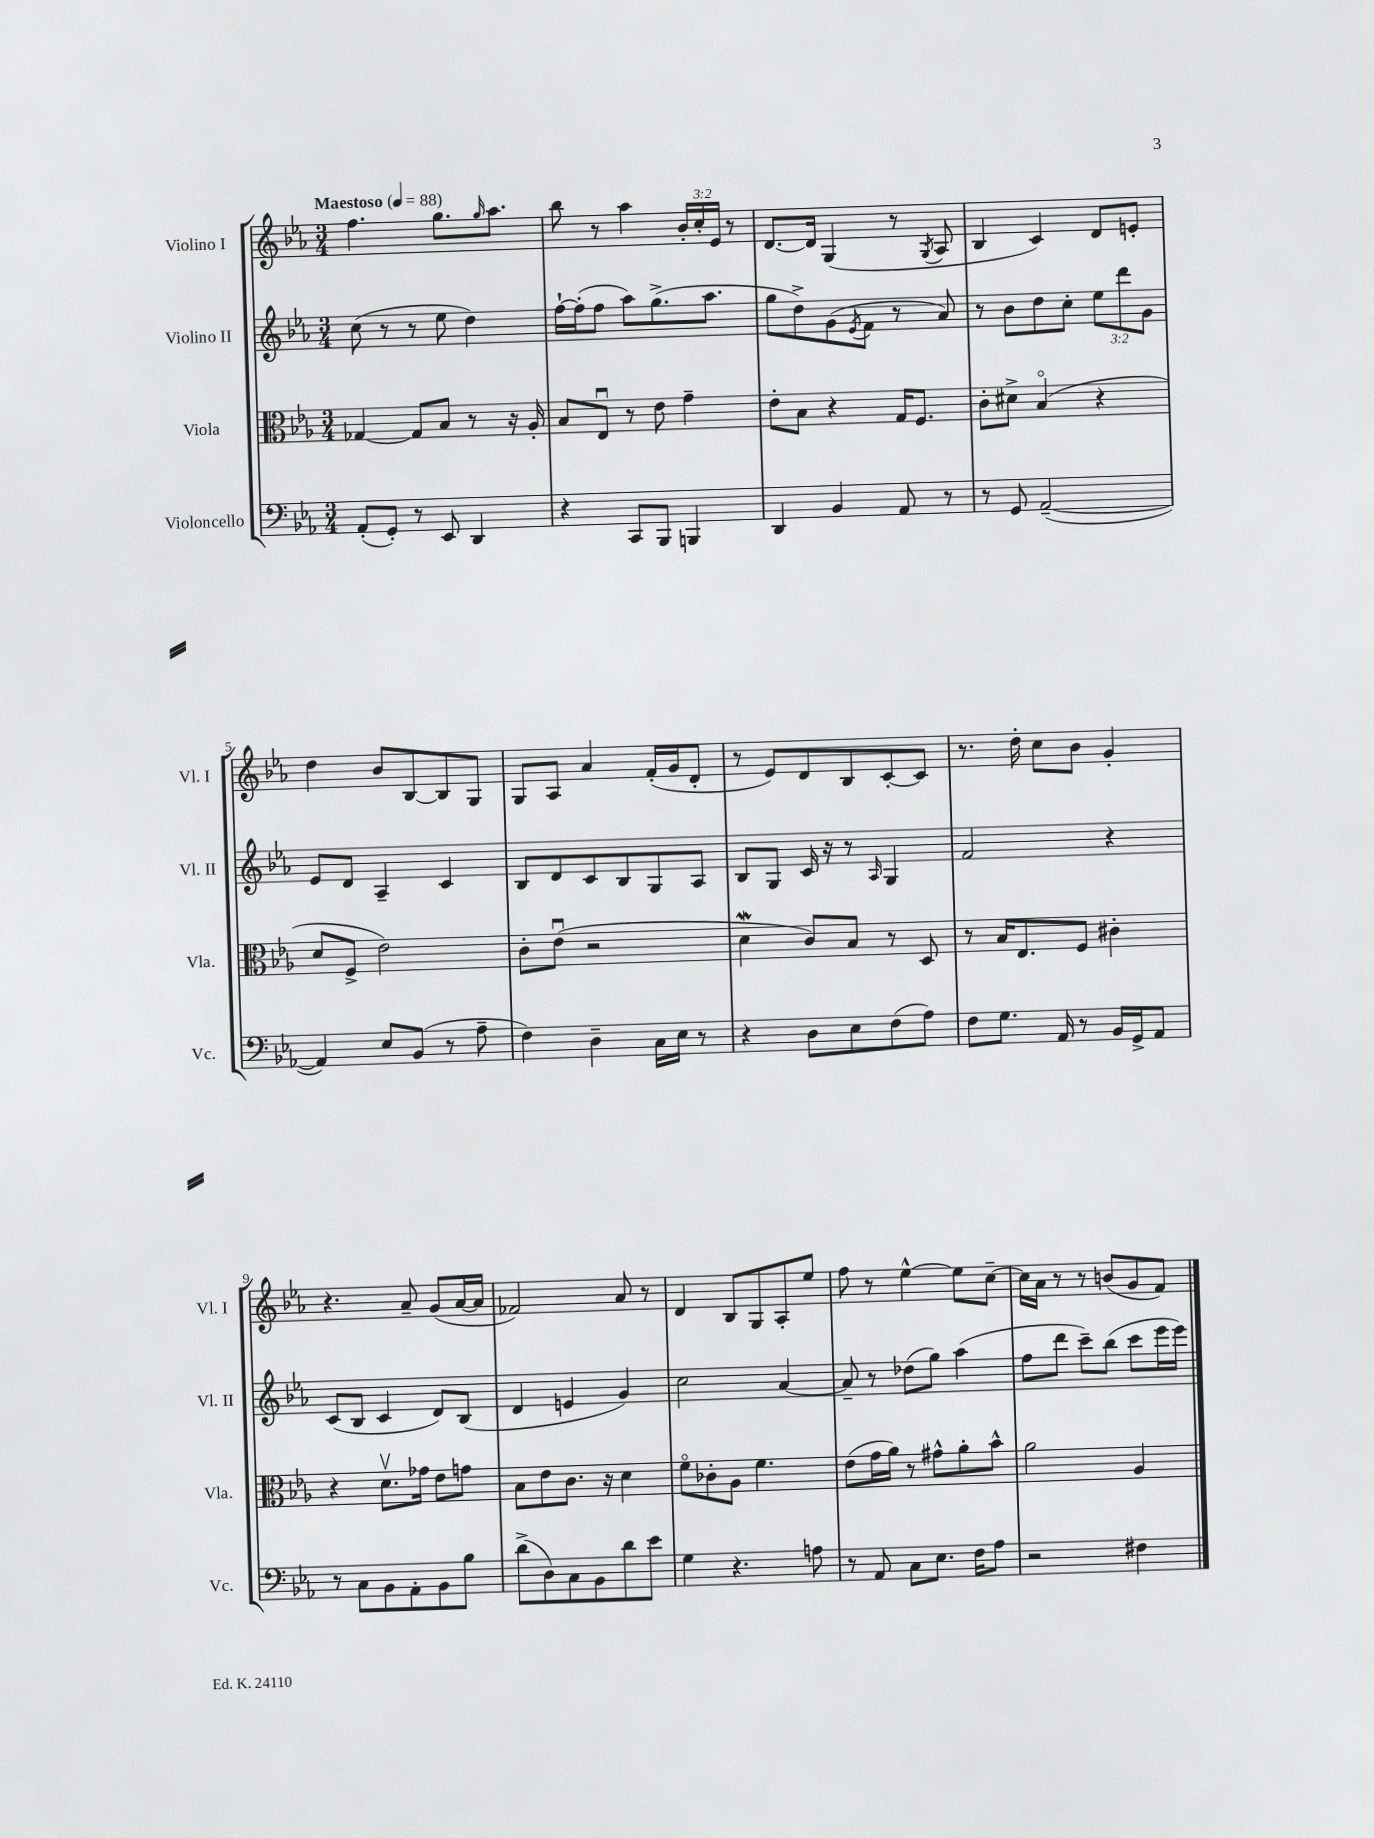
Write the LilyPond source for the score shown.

<<
\new StaffGroup <<
\new Staff = "s0" \with { instrumentName = "Violino I" shortInstrumentName = "Vl. I" } {
    \clef treble \key ees \major \numericTimeSignature \time 3/4 \override Staff.TupletNumber.text = #tuplet-number::calc-fraction-text \tempo "Maestoso" 4 = 88
    f''4. g''8. \grace { g''16 } aes''8. |
    bes''8 r8 aes''4 \tuplet 3/2 { bes'16-. c''16-. ees'16 } r8 |
    d'8.~ d'16 g4( r8 \acciaccatura { g8 } aes8 |
    bes4 c'4) d'8 e'8-. |
    d''4 bes'8 bes8~ bes8 g8 |
    g8 aes8 aes'4 f'16-.( g'16 d'8-. |
    r8 ees'8) d'8 bes8 c'8~-. c'8 |
    r8. d''16-. c''8 bes'8 g'4-. |
    r4. aes'8-- g'8( aes'16~ aes'16 |
    fes'2) aes'8 r8 |
    d'4 bes8 g8 aes8-. ees''8 |
    f''8 r8 ees''4~-^ ees''8 c''8~-- |
    c''16 aes'16 r8 r8 b'8( g'8 f'8) \bar "|." |
}
\new Staff = "s1" \with { instrumentName = "Violino II" shortInstrumentName = "Vl. II" } {
    \clef treble \key ees \major \numericTimeSignature \time 3/4 \override Staff.TupletNumber.text = #tuplet-number::calc-fraction-text
    c''8( r8 r8 ees''8 d''4) |
    f''16~-! f''16-.( f''8 aes''8) g''8.->( aes''8. |
    g''8 d''8->) g'8( \acciaccatura { ees'8 } f'8 r8 aes'8) |
    r8 bes'8 d''8 c''8-. \tuplet 3/2 { ees''8 d'''8 g'8 } |
    ees'8 d'8 aes4-- c'4 |
    bes8 d'8 c'8 bes8 g8 aes8 |
    bes8 g8 c'16 r16 r8 \grace { aes16 } g4 |
    f'2 r4 |
    c'8( bes8 c'4 d'8) bes8( |
    d'4 e'4 g'4) |
    c''2 aes'4~ |
    aes'8-- r8 des''8( g''8) aes''4( |
    f''8 d'''8 c'''8--) bes''8( c'''8 ees'''16 ees'''16) \bar "|." |
}
\new Staff = "s2" \with { instrumentName = "Viola" shortInstrumentName = "Vla." } {
    \clef alto \key ees \major \numericTimeSignature \time 3/4
    ges4~ ges8 bes8 r8 r16 aes16-. |
    bes8 ees8\downbow r8 ees'8 g'4-- |
    ees'8-. bes8 r4 g16 f8. |
    c'8-. dis'8-> bes4\flageolet( r4 |
    d'8 f8-> ees'2) |
    c'8-. ees'8\downbow( r2 |
    d'4\mordent c'8) bes8 r8 d8 |
    r8 bes16 ees8. f8 cis'4-. |
    r4 d'8.\upbow ges'16 ees'8 g'8 |
    bes8 ees'8 c'8. r16 d'4 |
    f'8\flageolet ces'8-. aes8 f'4. |
    ees'8( g'16 aes'16) r8 gis'8-^ aes'8-. bes'8-^ |
    aes'2 aes4 \bar "|." |
}
\new Staff = "s3" \with { instrumentName = "Violoncello" shortInstrumentName = "Vc." } {
    \clef bass \key ees \major \numericTimeSignature \time 3/4
    aes,8-.( g,8-.) r8 ees,8 d,4 |
    r4 c,8 bes,,8 b,,4 |
    d,4 bes,4 aes,8 r8 |
    r8 g,8 aes,2~--( |
    aes,4) ees8 bes,8( r8 aes8-- |
    f4) d4-- c16 ees16 r8 |
    r4 d8 ees8 f8( aes8) |
    f8 g8. aes,16 r8 bes,16 g,16-> aes,8 |
    r8 c8 bes,8 aes,8-. bes,8 bes8 |
    d'8->( d8) c8 bes,8 d'8 ees'8 |
    g4 r4. a8 |
    r8 aes,8 c8 ees8. f16 aes8 |
    r2 fis4 \bar "|." |
}
>>
>>
